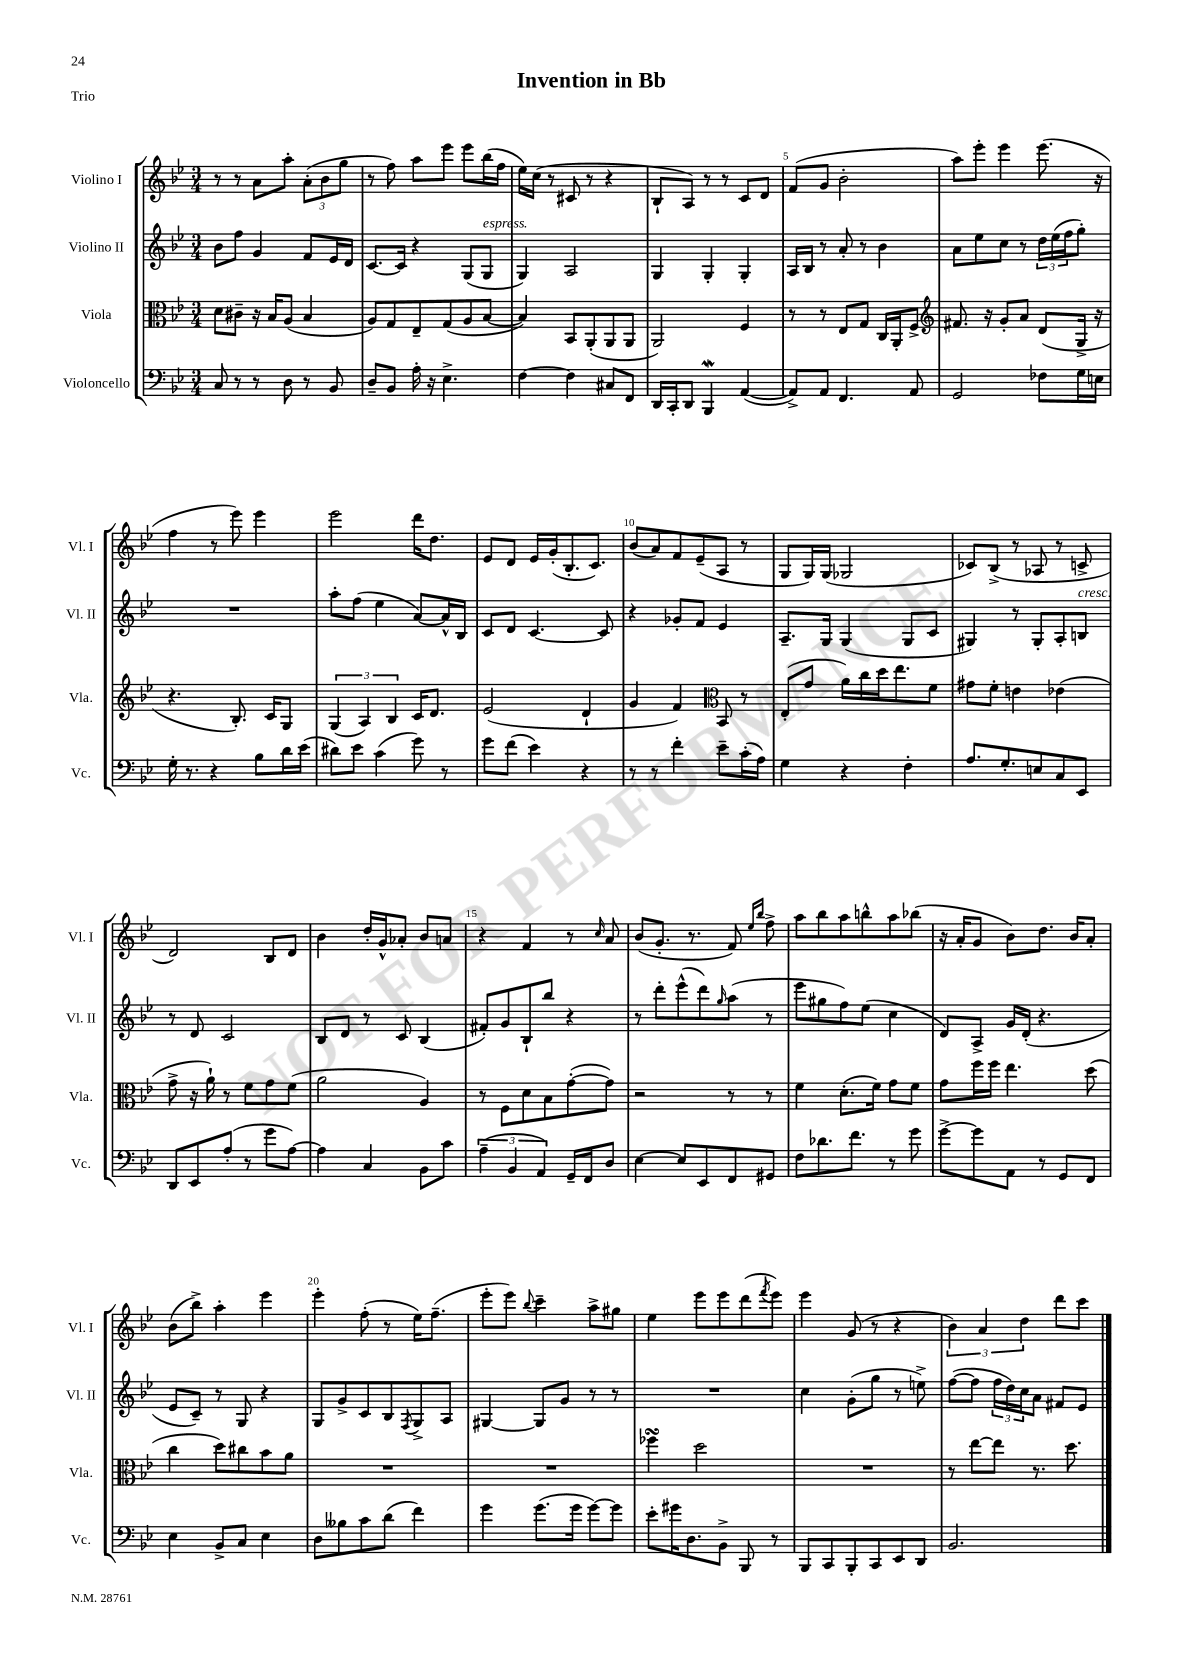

**kern	**kern	**kern	**kern
*part4	*part3	*part2	*part1
*staff4	*staff3	*staff2	*staff1
*I"Violoncello	*I"Viola	*I"Violino II	*I"Violino I
*I'Vc.	*I'Vla.	*I'Vl. II	*I'Vl. I
*clefF4	*clefC3	*clefG2	*clefG2
*k[b-e-]	*k[b-e-]	*k[b-e-]	*k[b-e-]
*M3/4	*M3/4	*M3/4	*M3/4
=1	=1	=1	=1
8C/	8d\L	8b-\L	8r
8r	8c#X~\J	8ff\J	8r
8r	16r	4g/	8a\L
.	16B-/KL	.	.
8D\	(8A/J	.	8aa'\J
8r	4B-/	8f/L	(12a'\L
.	.	.	12b-\
8BB-/	.	16e-/L	.
.	.	.	12gg\J
.	.	16d/JJ	.
=2	=2	=2	=2
8D~/L	8A/L)	[8.c/L	8r
8BB-/J	8G/	.	8ff\)
.	.	16c/Jk]	.
16A'\	8E-~/	4r	8aa\L
16r	.	.	.
4.E-^\	(8G/	.	8eee-\J
.	8A/	(8G/L	8eee-\L
!	!	!LO:TX:a:i:t=espress.	!
.	[8B-/J	8G/J	(16bb-\L
.	.	.	16ff\JJ
=3	=3	=3	=3
[4F\	4B-/])	4G/)	16ee-\LL)
.	.	.	(16cc\JJ
.	.	.	8r
4F\]	8BB-/L	2A/	8c#X/
.	(8AA'/	.	8r
8C#X/L	8AA/	.	4r
8FF/J	8AA/J	.	.
=4	=4	=4	=4
16DD/LL	2AA/)	4G/	8B-`/L
16CC'/J	.	.	.
8DD/J	.	.	8A/J)
4BBB-w/	.	4G'/	8r
.	.	.	8r
([4AA/	4F/	4G'/	8c/L
.	.	.	8d/J
=5	=5	=5	=5
8AA^/L])	8r	16A/LL	(8f/L
.	.	16B-/JJ	.
8AA/J	8r	8r	8g/J
4.FF/	8E-/L	8a'/	2b-'\
.	8G/J	8r	.
.	16C/LL	4b-\	.
.	16AA'/J	.	.
8AA/	8F^/J	.	.
=6	=6	=6	=6
*	*clefG2	*	*
2GG/	8.f#X/	8a\L	8aa\L)
.	.	8ee-\	8eee-'\J
.	16r	.	.
.	8g'/L	8cc\J	4eee-\
.	8a/J	8r	.
8F-X\L	(8d/L	24dd\LL	(8.eee-\
.	.	(24ee-\	.
.	.	24ff\J	.
16G\L	16G^/Jk	8gg'\J)	.
16En\JJ	16r	.	16r
!!LO:LB:g=z
=7	=7	=7	=7
16G'\	4.r	2.r	4ff\
8.r	.	.	.
4r	.	.	8r
.	8.B-'/)	.	8eee-\)
8B-\L	.	.	4eee-\
.	16c/KL	.	.
16d\L	8G/J	.	.
(16e-\JJ	.	.	.
=8	=8	=8	=8
8d#X\L)	(6G/	8aa'\L	2eee-\
8e-\J	.	(8ff\J	.
.	6A/)	.	.
(4c\	.	4ee-\	.
.	6B-/	.	.
8g\)	16c/KL	[8a/L)	16ddd\KL
.	8.d/J	.	8.dd\J
8r	.	16a^^/L]	.
.	.	16B-/JJ	.
=9	=9	=9	=9
8g\L	(2e-/	8c/L	8e-/L
(8f\J	.	8d/J	8d/J
4e-\)	.	[4.c/	16e-/LL
.	.	.	(16g'/J
.	.	.	8.B-'/
4r	4d`/	.	.
.	.	.	8.c/J)
.	.	8c/]	.
=10	=10	=10	=10
8r	4g/	4r	(8b-/L
8r	.	.	8a/)
4f'\	4f/)	8g-X'/L	8f/
.	.	8f/J	(8e-~/
*	*clefC3	*	*
8e-~\L	8BB-/	4e-/	8A/J
(16c'\L	8r	.	8r
16A\JJ)	.	.	.
=11	=11	=11	=11
4G\	(8E-'/L	8.A~/L	8G/L
.	8g/J	.	16G/L)
.	.	16G/Jk	(16G/JJ
4r	16a\LL)	(4G/	2G-X/
.	16cc\	.	.
.	16dd\J	.	.
.	8.ee-\	.	.
4F'\	.	8G/L	.
.	8f\J	8c/J	.
=12	=12	=12	=12
8.A/L	8g#X\L	4G#X/)	8c-X/L)
.	8f'\J	.	(8B-^/J
8.G'/	.	.	.
.	4en\	8r	8r
8En/	.	8G#'/L	8A-X/
8C/	(4e-X\	8A'/	8r
!	!	!LO:TX:a:i:t=cresc.	!
8EE-/J	.	8Bn/J	8cn^/
!!LO:LB:g=z
=13	=13	=13	=13
8DD/L	8g^\	8r	2d/)
8EE-/	16r	8d/	.
.	16a`\)	.	.
(8A'/J	8r	2c/	.
8r	8f\L	.	.
8g\L	8g\	.	8B-/L
[8A\J)	(8f\J	.	8d/J
=14	=14	=14	=14
4A\]	2a\	8B-/L	4b-\
.	.	8d/J	.
4C/	.	8r	16dd'/LL
.	.	.	16g^^/J
.	.	8c/	8a-X'/J
8BB-\L	4A/)	(4B-/	8b-/L
8c\J	.	.	8an/J
=15	=15	=15	=15
(6A~\	8r	8f#X'/L)	4r
.	8F\L	8g/	.
6BB-/	.	.	.
.	8d\	8B-`/	4f/
6AA/)	.	.	.
.	8B-\	8bb-/J	.
16GG~/LL	([8g'\	4r	8r
16FF/J	.	.	.
.	.	.	16qqcc/
8D/J	8g\J])	.	8a/
=16	=16	=16	=16
[4E-\	2r	8r	(8b-/L
.	.	8ddd'\L	8.g'/J
8E-/L]	.	(8eee-^^\	.
.	.	.	8.r
8EE-/	.	8ddd\)	.
.	.	16qqgg/	.
8FF/	8r	(8aa\J	8f/)
.	.	.	16qqee-/LL
.	.	.	16qqbb-/JJ
8GG#X/J	8r	8r	8ff^\
=17	=17	=17	=17
8F\L	4f\	8eee-\L	8aa\L
8.d-X\	.	8gg#X\	8bb-\
.	(8.d'\L	8ff\)	8aa\
8.f\J	.	.	.
.	.	(8ee-\J	8bbn^^\
.	16f\Jk)	.	.
8r	8g\L	4cc\	8aa\
8g\	8f\J	.	(8bb-X\J
=18	=18	=18	=18
[8g^\L	8g\L	8d/L)	16r
.	.	.	16a'/KL
8g\]	16ff\L	8A^/J	8g/J
.	16ff\JJ	.	.
8AA\J	4.ee-\	16g/LL	8b-\L)
.	.	(16d'/JJ	.
8r	.	4.r	8.dd\J
8GG/L	.	.	.
.	.	.	16b-/KL
8FF/J	(8dd\	.	8a'/J
!!LO:LB:g=z
=19	=19	=19	=19
4E-\	4cc\	8e-/L	(8b-\L
.	.	8c~/J)	8bb-^\J)
8BB-^/L	8dd\L)	8r	4aa'\
8C/J	8cc#X\	8G/	.
4E-\	8b-\	4r	4eee-\
.	8a\J	.	.
=20	=20	=20	=20
8D\L	2.r	8G/L	4eee-'\
8B--X\	.	8g^/	.
8c\	.	8c/	(8ff'\
(8d\J	.	8B-/	8r
.	.	8qF/	.
4f\)	.	8G^/	16ee-\KL)
.	.	.	(8.ff~\J
.	.	8A/J	.
=21	=21	=21	=21
4g\	2.r	[4G#X/	8eee-'\L
.	.	.	8eee-\J)
.	.	.	8qqbb-/
(8.g\L	.	8G#/L]	4ccc~\
.	.	8g/J	.
16g\Jk	.	.	.
[8g\L)	.	8r	8aa^\L
8g\J]	.	8r	8gg#X\J
=22	=22	=22	=22
8e-'\L	4ff-XsSSs\	2.r	4ee-\
16g#X\K	.	.	.
8.D\	.	.	.
.	2dd\	.	8eee-\L
8BB-^\J	.	.	8eee-\
8BBB-/	.	.	(8ddd\
.	.	.	8qfff/
8r	.	.	8eee-\J)
=23	=23	=23	=23
8BBB-/L	2.r	4cc\	4eee-\
8CC/	.	.	.
8BBB-'/	.	(8g'\L	(8g/
8CC/	.	8gg\J	8r
8EE-/	.	8r	4r
8DD/J	.	8een^\)	.
=24	=24	=24	=24
2.BB-/	8r	([8ff\L	6b-\)
.	[8ee-\L	8ff\J]	.
.	.	.	6a/
.	8ee-\J]	24ff\LL	.
.	.	24dd\)	.
.	.	24cc\J	6dd\
.	8.r	8a\J	.
.	.	8f#X/L	8ddd\L
.	8.dd\	.	.
.	.	8e-/J	8ccc\J
==	==	==	==
*-	*-	*-	*-
